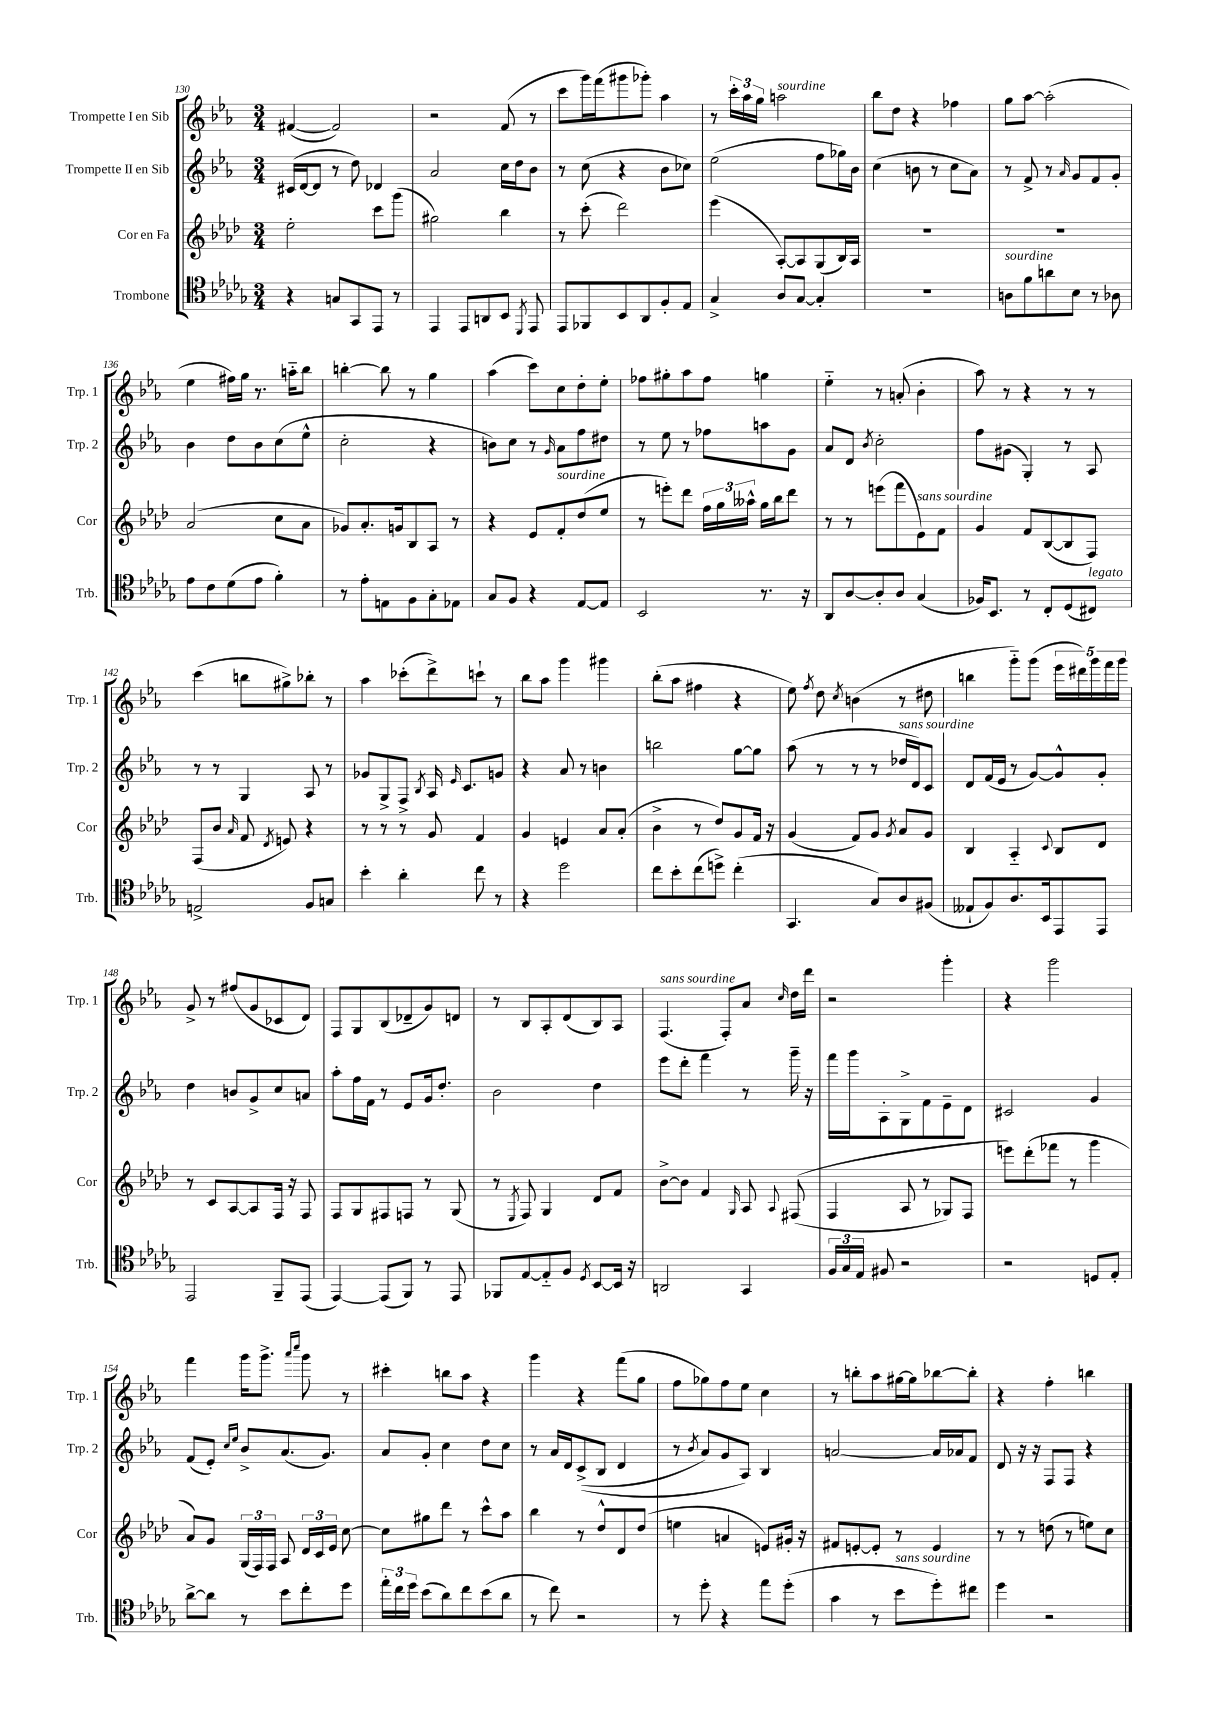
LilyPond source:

<<
\new StaffGroup <<
\new Staff = "s0" \with { instrumentName = "Trompette I en Sib" shortInstrumentName = "Trp. 1" } {
    \clef treble \key ees \major \numericTimeSignature \time 3/4
    \autoBeamOff fis'4~( fis'2) |
    r2 f'8( r8 |
    c'''8[ g'''16) f'''16( gis'''8 ges'''8]-.) aes''4 |
    r8 \tuplet 3/2 { c'''16[-. aes''16 g''16] } a''2^\markup { \italic "sourdine" } |
    bes''8[ d''8] r4 fes''4 |
    g''8[ aes''8]~ aes''2-.( |
    ees''4 fis''16[) g''16] r8. a''16[-_ bes''8] |
    b''4~-. b''8 r8 g''4 |
    aes''4( c'''8[) c''8 d''8-. ees''8]-. |
    fes''8[ gis''8-. aes''8 fes''8] g''4 |
    ees''4-_ r8 a'8-.( bes'4-. |
    aes''8) r8 r4 r8 r8 |
    c'''4( b''8[ gis''8->) bes''8]-. r8 |
    aes''4 ces'''8[-.( d'''8->) c'''8]-! r8 |
    bes''8[ aes''8] g'''4 gis'''4 |
    bes''8[-.( aes''8] fis''4 r4 |
    ees''8) \acciaccatura { f''8 } d''8 \acciaccatura { c''8 } b'4( r8 dis''8 |
    b''4 g'''8[-_) g'''8]( \tuplet 5/4 { ees'''16[ dis'''16) g'''16 f'''16 g'''16] } |
    g'8-> r8 fis''8[( g'8 ces'8 d'8]) |
    f8[ g8 bes8( des'8-- g'8) d'8] |
    r8 bes8[ aes8-. d'8( bes8) aes8] |
    f4.^\markup { \italic "sans sourdine" }( f8[-.) aes'8] \grace { c''16 } d''16[ d'''16] |
    r2 g'''4-. |
    r4 g'''2 |
    f'''4 g'''16[ g'''8.]-> \grace { aes'''16[ c''''16] } g'''8 r8 |
    cis'''4-. b''8[ aes''8] r4 |
    g'''4 r4 f'''8[( g''8] |
    f''8[ ges''8) f''8 ees''8] c''4 |
    r8 b''8[-. aes''8 gis''16~ gis''16 bes''8~ bes''8]-. |
    r4 f''4-. b''4 \bar "|." |
}
\new Staff = "s1" \with { instrumentName = "Trompette II en Sib" shortInstrumentName = "Trp. 2" } {
    \clef treble \key ees \major \numericTimeSignature \time 3/4
    \autoBeamOff cis'16[( d'16~ d'8] r8 d''8) des'4 |
    aes'2 c''16[ d''16 bes'8] |
    r8 c''8( r4 bes'8[ ces''8]) |
    ees''2( f''8[ ges''16) bes'16] |
    c''4( b'8 r8 c''8[ aes'8]) |
    r8 f'8-> r8 \grace { aes'16 } g'8[ f'8 g'8]-. |
    bes'4 d''8[ bes'8 c''8( ees''8]-^ |
    c''2-. r4 |
    b'8[) c''8] r8 \grace { g'16 } aes'8[ f''8 dis''8] |
    r8 ees''8 r8 fes''8[ a''8 g'8] |
    aes'8[ d'8] \acciaccatura { bes'8 } c''2-. |
    f''8[ gis'8]( g4-.) r8 aes8 |
    r8 r8 g4 aes8 r8 |
    ges'8[ g8-> f8]-> \acciaccatura { bes8 } aes16 \grace { ees'16 } c'8.[ g'8] |
    r4 aes'8 r8 b'4 |
    b''2 g''8[~ g''8] |
    aes''8( r8 r8 r8 des''16[^\markup { \italic "sans sourdine" } d'16) c'8] |
    d'8[ f'16( ees'16] r8 g'8[~) g'8-^ g'8]-. |
    d''4 b'8[ g'8-> c''8 a'8] |
    aes''8[-. f''16 f'16] r8 ees'8[ g'16 d''8.]-. |
    bes'2 d''4 |
    ees'''8[ d'''8]-. f'''4 r8 g'''16-- r16 |
    f'''16[ g'''16 aes8-. g8-> f'8 ees'8-- d'8] |
    cis'2 g'4 |
    f'8[( ees'8]-.) \grace { c''16[ ees''16] } bes'8[-> aes'8.( g'8.]) |
    aes'8[ g'8]-. c''4 d''8[ c''8] |
    r8 aes'16[ d'16 c'8->(\( bes8] d'4 |
    r8 \acciaccatura { bes'8 } aes'8[) g'8 aes8]\) bes4 |
    a'2~ a'16[ aes'16 f'8] |
    d'8 r16 r16 f8[ f8] r4 \bar "|." |
}
\new Staff = "s2" \with { instrumentName = "Cor en Fa" shortInstrumentName = "Cor" } {
    \clef treble \key aes \major \numericTimeSignature \time 3/4
    \autoBeamOff ees''2-. c'''8[ g'''8]( |
    gis''2) bes''4 |
    r8 c'''8-.( des'''2) |
    ees'''4( aes8[~-.) aes8 g8( bes16) aes16] |
    R2. |
    R2. |
    aes'2( c''8[ aes'8] |
    ges'8[) aes'8.-. g'16 bes8 aes8] r8 |
    r4 ees'8[ f'8-.^\markup { \italic "sourdine" } des''8( ees''8] |
    r8 e'''8[-.) des'''8] \tuplet 3/2 { f''16[ g''16 aeses''16]-^ } g''16[ bes''16 des'''8] |
    r8 r8 e'''8[( f'''8 ees'8^\markup { \italic "sans sourdine" }) f'8] |
    g'4 f'8[ bes8~( bes8 f8]) |
    f8[( bes'8] \grace { aes'16 } f'8 \acciaccatura { des'8 } e'8) r4 |
    r8 r8 r8 g'8 f'4 |
    g'4 e'4 aes'8[ aes'8]-.( |
    bes'4-> r8 des''8[) g'8 f'16] r16 |
    g'4( f'8[) g'8] \acciaccatura { g'8 } aes'8[ g'8] |
    bes4 aes4-_ \appoggiatura { c'8 } bes8[ des'8] |
    r8 c'8[ aes8~ aes8 f16] r16 f8 |
    f8[ g8 fis8 f8] r8 g8( |
    r8 \acciaccatura { ees8 } f8) g4 des'8[ f'8] |
    bes'8[~-> bes'8] f'4 \grace { g16 } aes8 \appoggiatura { aes8 } fis8(\( |
    f4 aes8 r8 ges8[) f8] |
    e'''8[\) des'''8-.( fes'''8] r8 g'''4 |
    aes'8[) g'8] \tuplet 3/2 { g16[( f16) f16] } aes8 \tuplet 3/2 { des'16[ c'16 ees'16] } c''8~ |
    c''8[ gis''8 des'''8] r8 c'''8[-^ aes''8] |
    bes''4 r8 des''8[-^ des'8 des''8]( |
    e''4 a'4 e'8[) gis'16]-. r16 |
    fis'8[ e'8~-. e'8]-. r8 e'4 |
    r8 r8 d''8( r8 e''8[) c''8] \bar "|." |
}
\new Staff = "s3" \with { instrumentName = "Trombone" shortInstrumentName = "Trb." } {
    \clef tenor \key des \major \numericTimeSignature \time 3/4
    \autoBeamOff r4 g8[ ges,8 ees,8] r8 |
    ees,4 ees,8[ a,8 bes,8] \acciaccatura { des,8 } ees,8 |
    ees,8[ fes,8 bes,8 aes,8 f8-. ees8] |
    ges4-> aes8[ ges8]~ ges4-. |
    R2. |
    a8[^\markup { \italic "sourdine" } f'8 a'8 bes8] r8 aes8 |
    ees'8[ c'8 des'8( ees'8] f'4-.) |
    r8 ees'8[-. e8 f8 ges8-. ees8] |
    ges8[ f8] r4 ees8[~ ees8] |
    bes,2 r8. r16 |
    aes,8[ aes8~ aes8-. aes8] ges4( |
    fes16[) bes,8.] r8 c8[-. des8( cis8]^\markup { \italic "legato" }) |
    e2-> f8[ g8] |
    bes'4-. aes'4-. c''8 r8 |
    r4 des''2 |
    c''8[ bes'8-. c''8( d''8]->) c''4-.( |
    ges,4. ges8[) aes8 fis8]( |
    eeses8[-! f8) aes8. bes,16 ees,8 ees,8] |
    ees,2 f,8[-- ees,8]( |
    ees,4~) ees,8[( f,8]) r8 ees,8 |
    fes,8[ ees8~ ees8-_ f8] \acciaccatura { des8 } bes,8[~ bes,16] r16 |
    a,2 ges,4 |
    \tuplet 3/2 { f16[ ges16 ees16] } fis8 r2 |
    r2 d8[ ees8]-. |
    aes'8[~-> aes'8] r8 bes'8[ c''8-. des''8] |
    \tuplet 3/2 { ees''16[-. c''16 des''16] } bes'8[( aes'8) c''8 bes'8( aes'8] |
    r8 c''8) r2 |
    r8 des''8-. r4 ees''8[ des''8]-.( |
    ges'4 r8 bes'8[^\markup { \italic "sans sourdine" } des''8-.) cis''8] |
    des''4 r2 \bar "|." |
}
>>
>>
\layout { \context { \Score currentBarNumber = #130 } }
